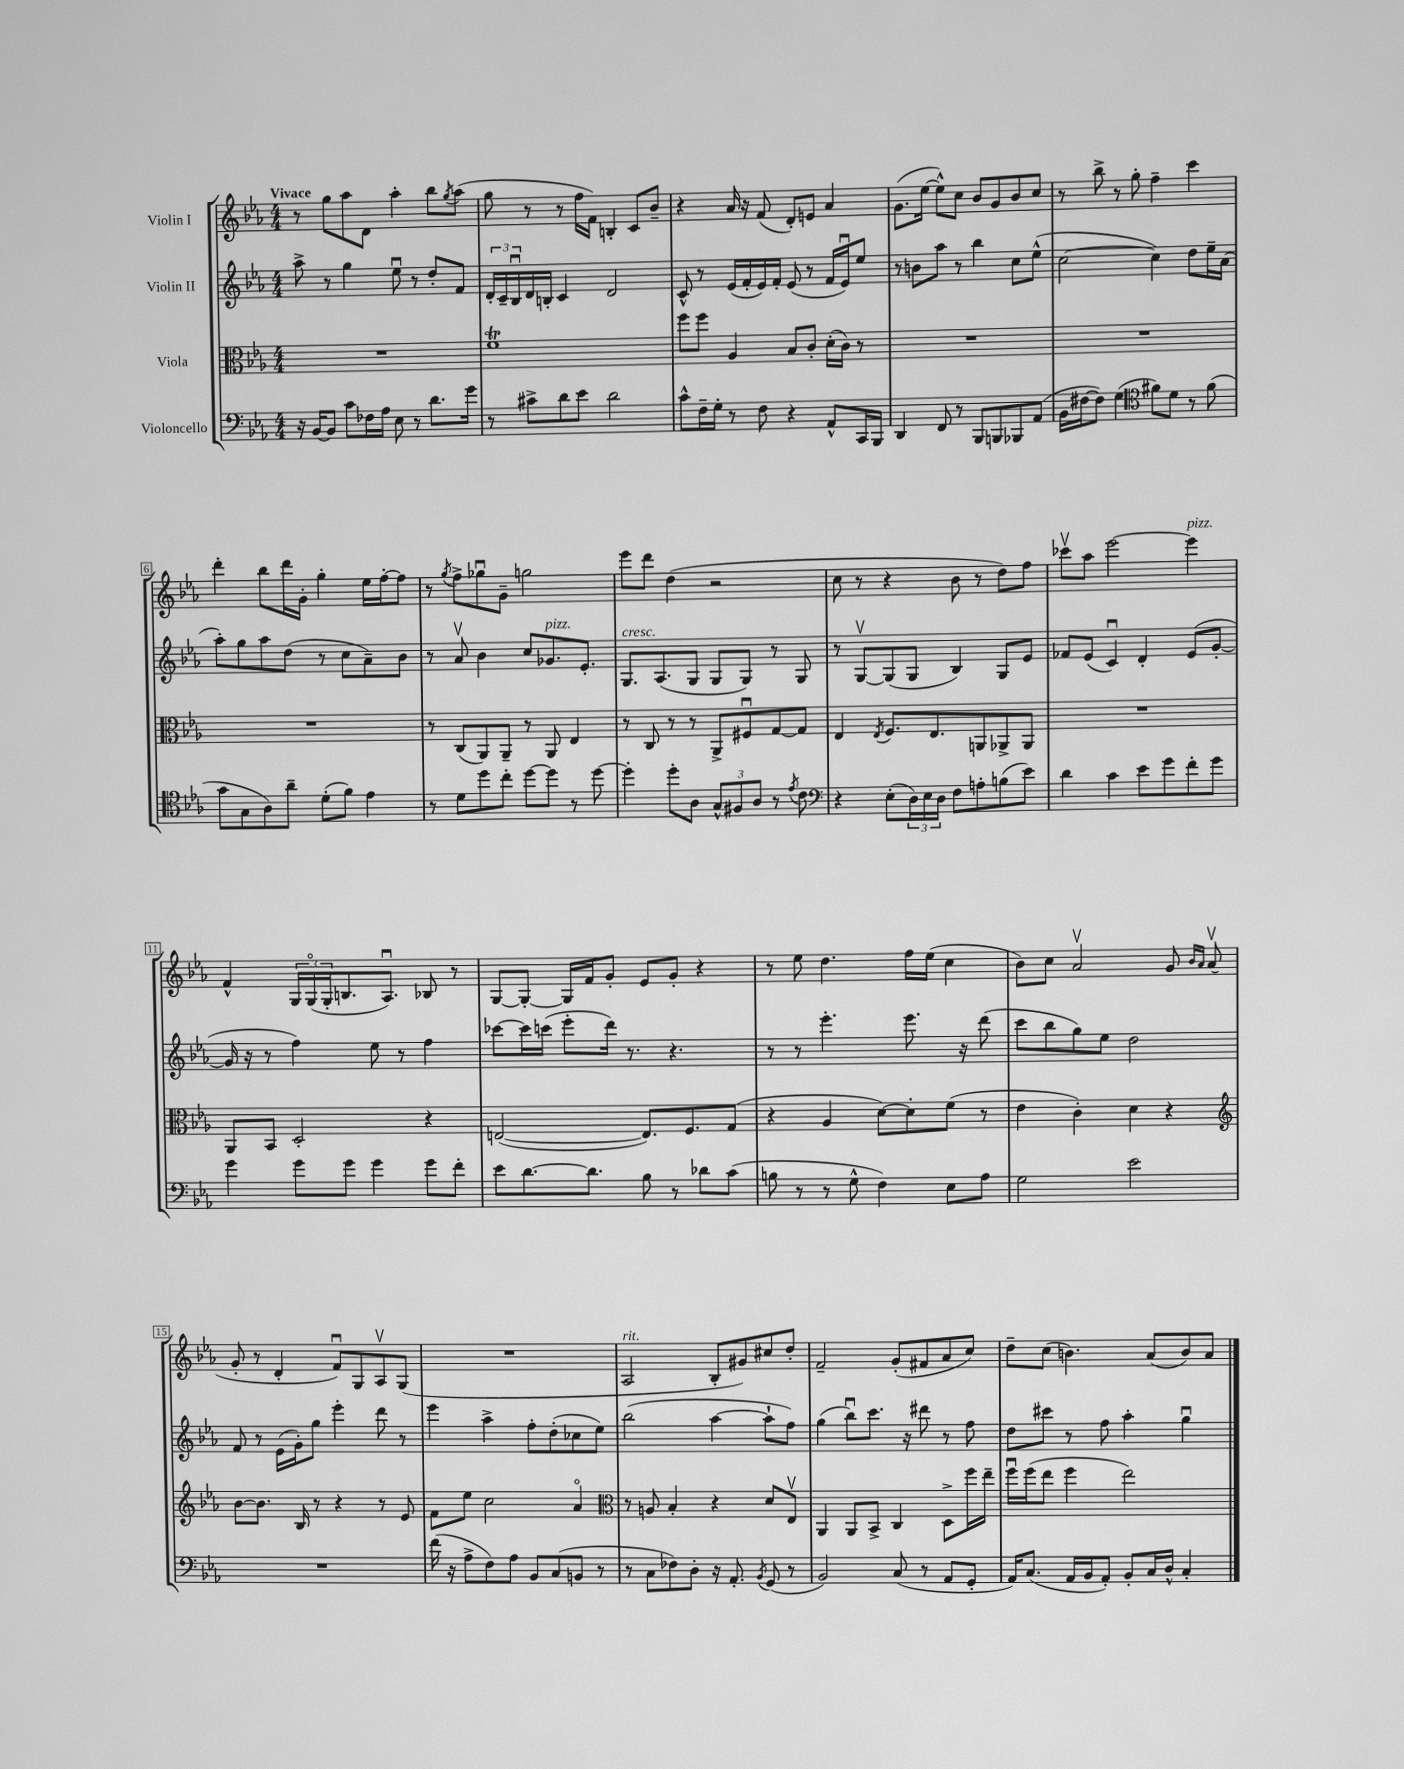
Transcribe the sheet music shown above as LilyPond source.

<<
\new StaffGroup <<
\new Staff = "s0" \with { instrumentName = "Violin I" } {
    \clef treble \key ees \major \numericTimeSignature \time 4/4 \tempo "Vivace"
    r8 g''8 aes''8 d'8 aes''4-. bes''8 \acciaccatura { g''8 } aes''8( |
    g''8 r8 r8 f''16 f'16) b4-. c'8 bes'8-- |
    r4 aes'16 r16 f'8( d'8-.) e'8 aes'4 |
    g'8.( ees''16~ ees''8-^) c''8 bes'8 g'8 bes'8 c''8 |
    r8 bes''8-> r8 g''8-. f''4-- c'''4 |
    d'''4-. bes''8 d'''16 g'16-. g''4-. ees''16 f''16~-. f''8 |
    r8 \acciaccatura { g''8 } f''8-> ges''8\downbow g'8-- g''2 |
    ees'''8 d'''8 d''4( r2 |
    c''8 r8 r4 bes'8 r8 d''8) f''8 |
    ces'''8\upbow aes''8 ees'''2~ ees'''4^\markup { \italic "pizz." } |
    f'4-^ \tuplet 3/2 { g16 g16\flageolet( g16-. } b8. aes8.\downbow) bes8 r8 |
    g8~ g8~-. g16 f'16 g'8-. ees'8 g'8-. r4 |
    r8 ees''8 d''4. f''16 ees''16( c''4 |
    bes'8) c''8 aes'2\upbow g'8 \grace { bes'16 aes'16 } aes'8\upbow( |
    g'8-. r8 d'4-. f'8\downbow) g8 aes8\upbow g8( |
    R1 |
    aes2^\markup { \italic "rit." } bes8-. gis'8) cis''8 d''8-. |
    f'2-- g'8-.( fis'8 aes'8 c''8) |
    d''8-- c''8( b'4.) aes'8( b'8) aes'8 \bar "|." |
}
\new Staff = "s1" \with { instrumentName = "Violin II" } {
    \clef treble \key ees \major \numericTimeSignature \time 4/4
    aes''8-> r8 g''4 ees''8\downbow r8 d''8-. f'8 |
    \tuplet 3/2 { d'16-. c'16-- bes16\downbow } d'16 b16-. c'4 d'2 |
    c'8-^ r8 ees'16( f'16-. ees'16) f'16-. ees'8( r8 f'16 ees'16\downbow) ees''8 |
    r8 b'8 aes''8 r8 bes''4 c''8 ees''8-^( |
    c''2~ c''4) d''8 ees''16-- aes'16( |
    aes''8-.) g''8 aes''8 d''8( r8 c''8 aes'8--) bes'8 |
    r8 aes'8\upbow bes'4 c''8 ges'8.^\markup { \italic "pizz." } ees'8.-. |
    g8.^\markup { \italic "cresc." } aes8.( g8 g8 g8) r8 g8 |
    r8 g8~\upbow g8( g8 bes4) g8 ees'8 |
    fes'8 ees'8( c'4\downbow) d'4-. ees'8( g'8~-. |
    g'16 r16 r8 f''4) ees''8 r8 f''4 |
    ces'''8~ ces'''16 c'''16( ees'''8-. d'''16) r8. r4. |
    r8 r8 ees'''4.-. ees'''8. r16 d'''8( |
    c'''8 bes''8 g''8) ees''8 d''2 |
    f'8 r8 ees'16( g'16-.) g''8 ees'''4-. d'''8 r8 |
    ees'''4 aes''4-> f''8-. d''8-.( ces''8 ees''8) |
    bes''2( aes''4~ aes''8-! f''8) |
    g''4( bes''8\downbow) c'''8. r16 dis'''8 r8 f''8 |
    d''8 cis'''8 r8 f''8 aes''4-. g''4\downbow \bar "|." |
}
\new Staff = "s2" \with { instrumentName = "Viola" } {
    \clef alto \key ees \major \numericTimeSignature \time 4/4
    R1 |
    f'1\trill |
    f''8 f''8 aes4 bes8 c'8-. d'16-.( c'16) r8 |
    R1 |
    R1 |
    R1 |
    r8 c8( aes,8) aes,8-- r8 aes,8 ees4 |
    r8 c8 r8 r8 aes,8-> fis8\downbow g8~ g8 |
    ees4 \acciaccatura { ees8 } f8. ees8. a,8 aes,8-> aes,8 |
    R1 |
    aes,8 bes,8 d2-. r4 |
    e2~( e8.) f8. g8( |
    r4 aes4 d'8~) d'8-. f'8( r8 |
    ees'4 c'4-.) d'4 r4 |
    \clef treble bes'8~ bes'8. bes16 r8 r4 r8 ees'8 |
    f'8 ees''8 c''2 aes'4\flageolet |
    \clef alto r8 a8 bes4-. r4 d'8 ees8\upbow |
    aes,4 aes,8 bes,8-> c4 d8-> f''16 ees''16-- |
    f''16\downbow f''16( ees''8 f''4 ees''2) \bar "|." |
}
\new Staff = "s3" \with { instrumentName = "Violoncello" } {
    \clef bass \key ees \major \numericTimeSignature \time 4/4
    r16 bes,16~ bes,8 c'8 fes16 aes16 ees8 r8 d'8. g'16 |
    r8 cis'8-> d'8 ees'8 d'2 |
    c'8-^ f16-- g16-. r8 f8 r4 aes,8-^ c,16 bes,,16 |
    d,4 f,8 r8 bes,,8 b,,8 bes,,8 aes,8( |
    bes,16 fis16~ fis8) g4( \clef tenor fis'8) d'8 r8 fis'8( |
    g'8 g8 aes8) aes'8-- d'8-.( f'8) ees'4 |
    r8 d'8 d''8 c''8-. d''8~ d''8 r8 d''8~ |
    d''4-. d''8-. aes8 \tuplet 3/2 { g8-^ fis8 aes8 } r8 \acciaccatura { ees'8 } c'8 |
    \clef bass r4 ees8-.( \tuplet 3/2 { d16) ees16 d16 } f8 a8-. b8( ees'8) |
    d'4 c'4 ees'8 g'8 f'8-. g'8 |
    g'4 g'8 g'8 g'4 g'8 f'8-. |
    ees'8 d'8.~ d'8. bes8 r8 des'8 c'8( |
    b8 r8 r8 g8-^ f4) ees8 aes8 |
    g2 ees'2 |
    R1 |
    f'16( r16 aes8-> f8) aes8 bes,8 c8( b,8 r8 |
    r8 c8 fes8) d8-. r16 aes,8.-. \acciaccatura { bes,8 } g,8( r8 |
    bes,2) c8( r8 aes,8 g,8-. |
    aes,16) c8.( aes,16 bes,16 aes,8-.) bes,8-. c16 d16-^ c4-. \bar "|." |
}
>>
>>
\layout { \context { \Score \override BarNumber.stencil = #(make-stencil-boxer 0.1 0.3 ly:text-interface::print) } }
